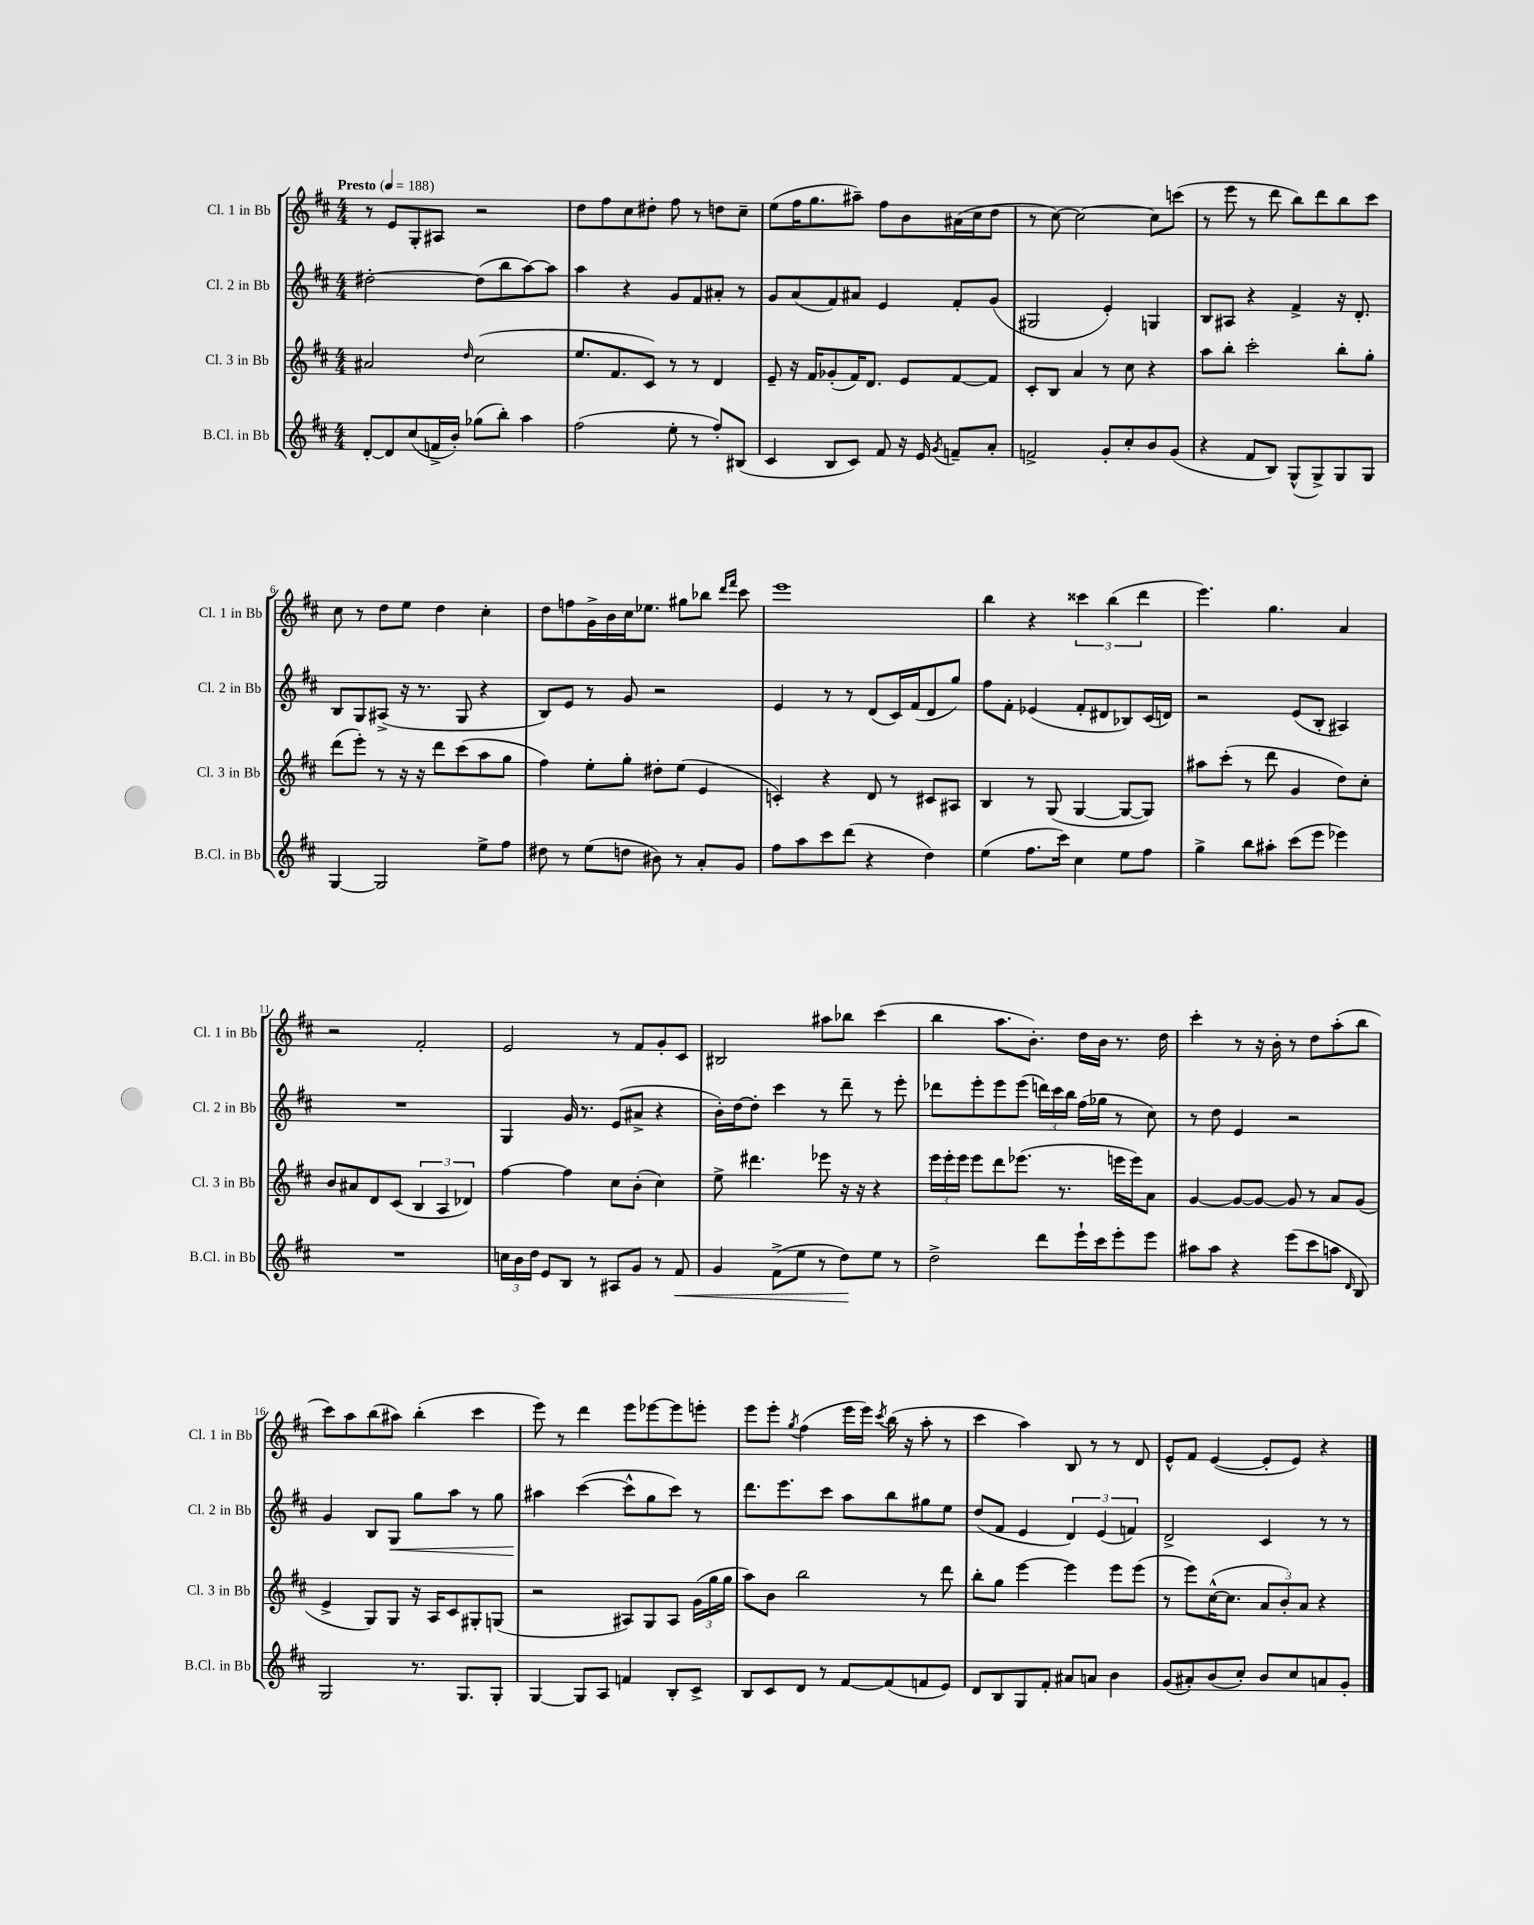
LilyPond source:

<<
\new StaffGroup <<
\new Staff = "s0" \with { instrumentName = "Cl. 1 in Bb" shortInstrumentName = "Cl. 1 in Bb" } {
    \clef treble \key d \major \numericTimeSignature \time 4/4 \tempo "Presto" 4 = 188
    \autoBeamOff r8 e'8[ g8-. ais8] r2 |
    d''8[ fis''8 cis''8 dis''8]-. fis''8 r8 d''8[ cis''8]-- |
    e''8[( fis''16 g''8. ais''8]--) fis''8[ b'8 ais'16( cis''16 d''8] |
    r8 cis''8~) cis''2~ cis''8[ c'''8]( |
    r8 e'''8 r8 d'''8 b''8[) d'''8 b''8 cis'''8] |
    cis''8 r8 d''8[ e''8] d''4 cis''4-. |
    d''8[ f''8 g'16-> b'16 cis''16 ees''8.] gis''8[ bes''8] \grace { d'''16[ fis'''16] } cis'''8 |
    e'''1 |
    b''4 r4 \tuplet 3/2 { cisis'''4 b''4( d'''4 } |
    e'''4.) g''4. a'4 |
    r2 fis'2-. |
    e'2 r8 fis'8[ g'8-. cis'8] |
    bis2 ais''8[ bes''8] cis'''4( |
    b''4 a''8.[ b'8.]-.) d''16[ b'16] r8. d''16 |
    cis'''4-. r8 r16 b'16-. r8 d''8[ a''8-.( b''8] |
    cis'''8[) a''8 b''8( ais''8]) b''4-.( cis'''4 |
    e'''8) r8 d'''4 e'''8[ ees'''8~ ees'''8 e'''8]-. |
    e'''8[ e'''8]-. \acciaccatura { g''8 } fis''4( e'''16[ e'''16]) \acciaccatura { cis'''8 } b''16( r16 a''8-. r8 |
    cis'''4 a''4) b8 r8 r8 d'8 |
    e'8[-^ fis'8] e'4~( e'8[-. e'8]) r4 \bar "|." |
}
\new Staff = "s1" \with { instrumentName = "Cl. 2 in Bb" shortInstrumentName = "Cl. 2 in Bb" } {
    \clef treble \key d \major \numericTimeSignature \time 4/4
    \autoBeamOff dis''2~-. dis''8[( b''8 a''8~) a''8] |
    a''4 r4 g'8[ fis'8 ais'8]-. r8 |
    g'8[ a'8( fis'8) ais'8] e'4 fis'8[-. g'8]( |
    gis2 e'4-.) g4 |
    b8[ ais8] r4 fis'4-> r16 d'8.-. |
    b8[ g8 ais8]->( r16 r8. g8 r4 |
    b8[) e'8] r8 g'8 r2 |
    e'4 r8 r8 d'8[( cis'16) fis'16( d'8 g''8]) |
    fis''8[ fis'8]-. ees'4( fis'8[-. dis'8 bes8) cis'16( d'16]) |
    r2 e'8[( b8]-. ais4) |
    R1 |
    g4 g'16 r8. e'8[( ais'8]-> r4 |
    b'16[-.) d''16~ d''8]-. cis'''4 r8 d'''8-- r8 e'''8-. |
    des'''8[ e'''8-. e'''8 e'''8]( \tuplet 3/2 { d'''16[) cis'''16 b''16] } fis''16[( ges''16] r8 cis''8) |
    r8 d''8 e'4 r2 |
    g'4 b8[ g8]\< g''8[ a''8] r8 g''8 |
    ais''4\! cis'''4~( cis'''8[-^ g''8 cis'''8]) r8 |
    d'''8.[ e'''8. cis'''8] a''8[ b''8 gis''8 e''8] |
    d''8[( fis'8] e'4 \tuplet 3/2 { d'4) e'4( f'4) } |
    d'2-> cis'4 r8 r8 \bar "|." |
}
\new Staff = "s2" \with { instrumentName = "Cl. 3 in Bb" shortInstrumentName = "Cl. 3 in Bb" } {
    \clef treble \key d \major \numericTimeSignature \time 4/4
    \autoBeamOff ais'2 \grace { d''16 } cis''2( |
    e''8.[ fis'8. cis'8]) r8 r8 d'4 |
    e'8-- r16 fis'16[ ges'8-.( fis'16) d'8.] e'8[ fis'8~ fis'8] |
    cis'8[-. b8] a'4 r8 cis''8 r4 |
    a''8[ b''8]-. cis'''2-. b''8[-. g''8]-. |
    d'''8[( e'''8]-.) r8 r16 r16 d'''8[ cis'''8( a''8 g''8] |
    fis''4) e''8[-. g''8]-. dis''8[-. e''8]( e'4 |
    c'4-.) r4 d'8 r8 cis'8[ ais8] |
    b4 r8 g8( g4~ g8[~ g8]) |
    ais''8[ cis'''8]-.( r8 d'''8 g'4 d''8[) cis''8]-. |
    b'8[ ais'8 d'8 cis'8]( \tuplet 3/2 { b4 a4 des'4) } |
    fis''4~ fis''4 cis''8[ b'8]-.( cis''4) |
    e''8-> dis'''4. ees'''8 r16 r16 r4 |
    \tuplet 3/2 { e'''16[ e'''16-. e'''16] } e'''8[ d'''8 ees'''8.]( r8. e'''16[ e'''16) a'8] |
    g'4~ g'8[~ g'8]~ g'8 r8 a'8[ g'8]( |
    e'4-> g8[) g8] r16 a16[ cis'8 gis8-. g8]( |
    r2 ais8[) g8 ais8] \tuplet 3/2 { g'16[( g''16 g''16] } |
    a''8[) b'8] b''2 r8 d'''8 |
    b''8[-. g''8] e'''4~ e'''4 e'''8[ e'''8]( |
    r8 e'''8[) cis''16~-^( cis''8.] \tuplet 3/2 { a'8[ b'8-.) a'8] } r4 \bar "|." |
}
\new Staff = "s3" \with { instrumentName = "B.Cl. in Bb" shortInstrumentName = "B.Cl. in Bb" } {
    \clef treble \key d \major \numericTimeSignature \time 4/4
    \autoBeamOff d'8[~-. d'8 cis''8( f'16-> b'16]-.) ges''8[( b''8]-.) a''4 |
    fis''2( e''8-. r8 fis''8[-.) bis8]( |
    cis'4 b8[ cis'8]) fis'8 r16 e'16 \acciaccatura { g'8 } f'8[-- a'8]-. |
    f'2-> g'8[-. cis''8-. b'8 g'8]( |
    r4 fis'8[ b8]) g8[-^( g8->) g8 g8] |
    g4~ g2 e''8[-> fis''8] |
    dis''8 r8 e''8[( d''8] bis'8) r8 a'8[-. g'8] |
    fis''8[ a''8 cis'''8 d'''8]( r4 d''4) |
    e''4( fis''8.[ cis'''16]) cis''4 e''8[ fis''8] |
    g''4-> b''8[ ais''8]-. cis'''8[( e'''8] ees'''4) |
    R1 |
    \tuplet 3/2 { c''16[ b'16 d''16] } e'8[ b8] r8 ais8[ g'8] r8 fis'8\< |
    g'4 fis'8[->( e''8] r8 d''8[\!) e''8] r8 |
    d''2-> d'''8[ e'''16-! cis'''16 e'''8-. e'''8] |
    ais''8[ ais''8] r4 e'''8[( cis'''8 a''8] \grace { d'16 } b8) |
    g2 r8. g8.[ g8]-. |
    g4~ g8[ a8] f'4 b8[-. cis'8]-> |
    b8[ cis'8 d'8] r8 fis'8[~ fis'8( f'8 e'8]) |
    d'8[ b8 g8 fis'8]-. ais'8[ a'8] b'4 |
    g'8[( ais'8-.) b'8( cis''8]-.) b'8[ cis''8 a'8 g'8]-. \bar "|." |
}
>>
>>
